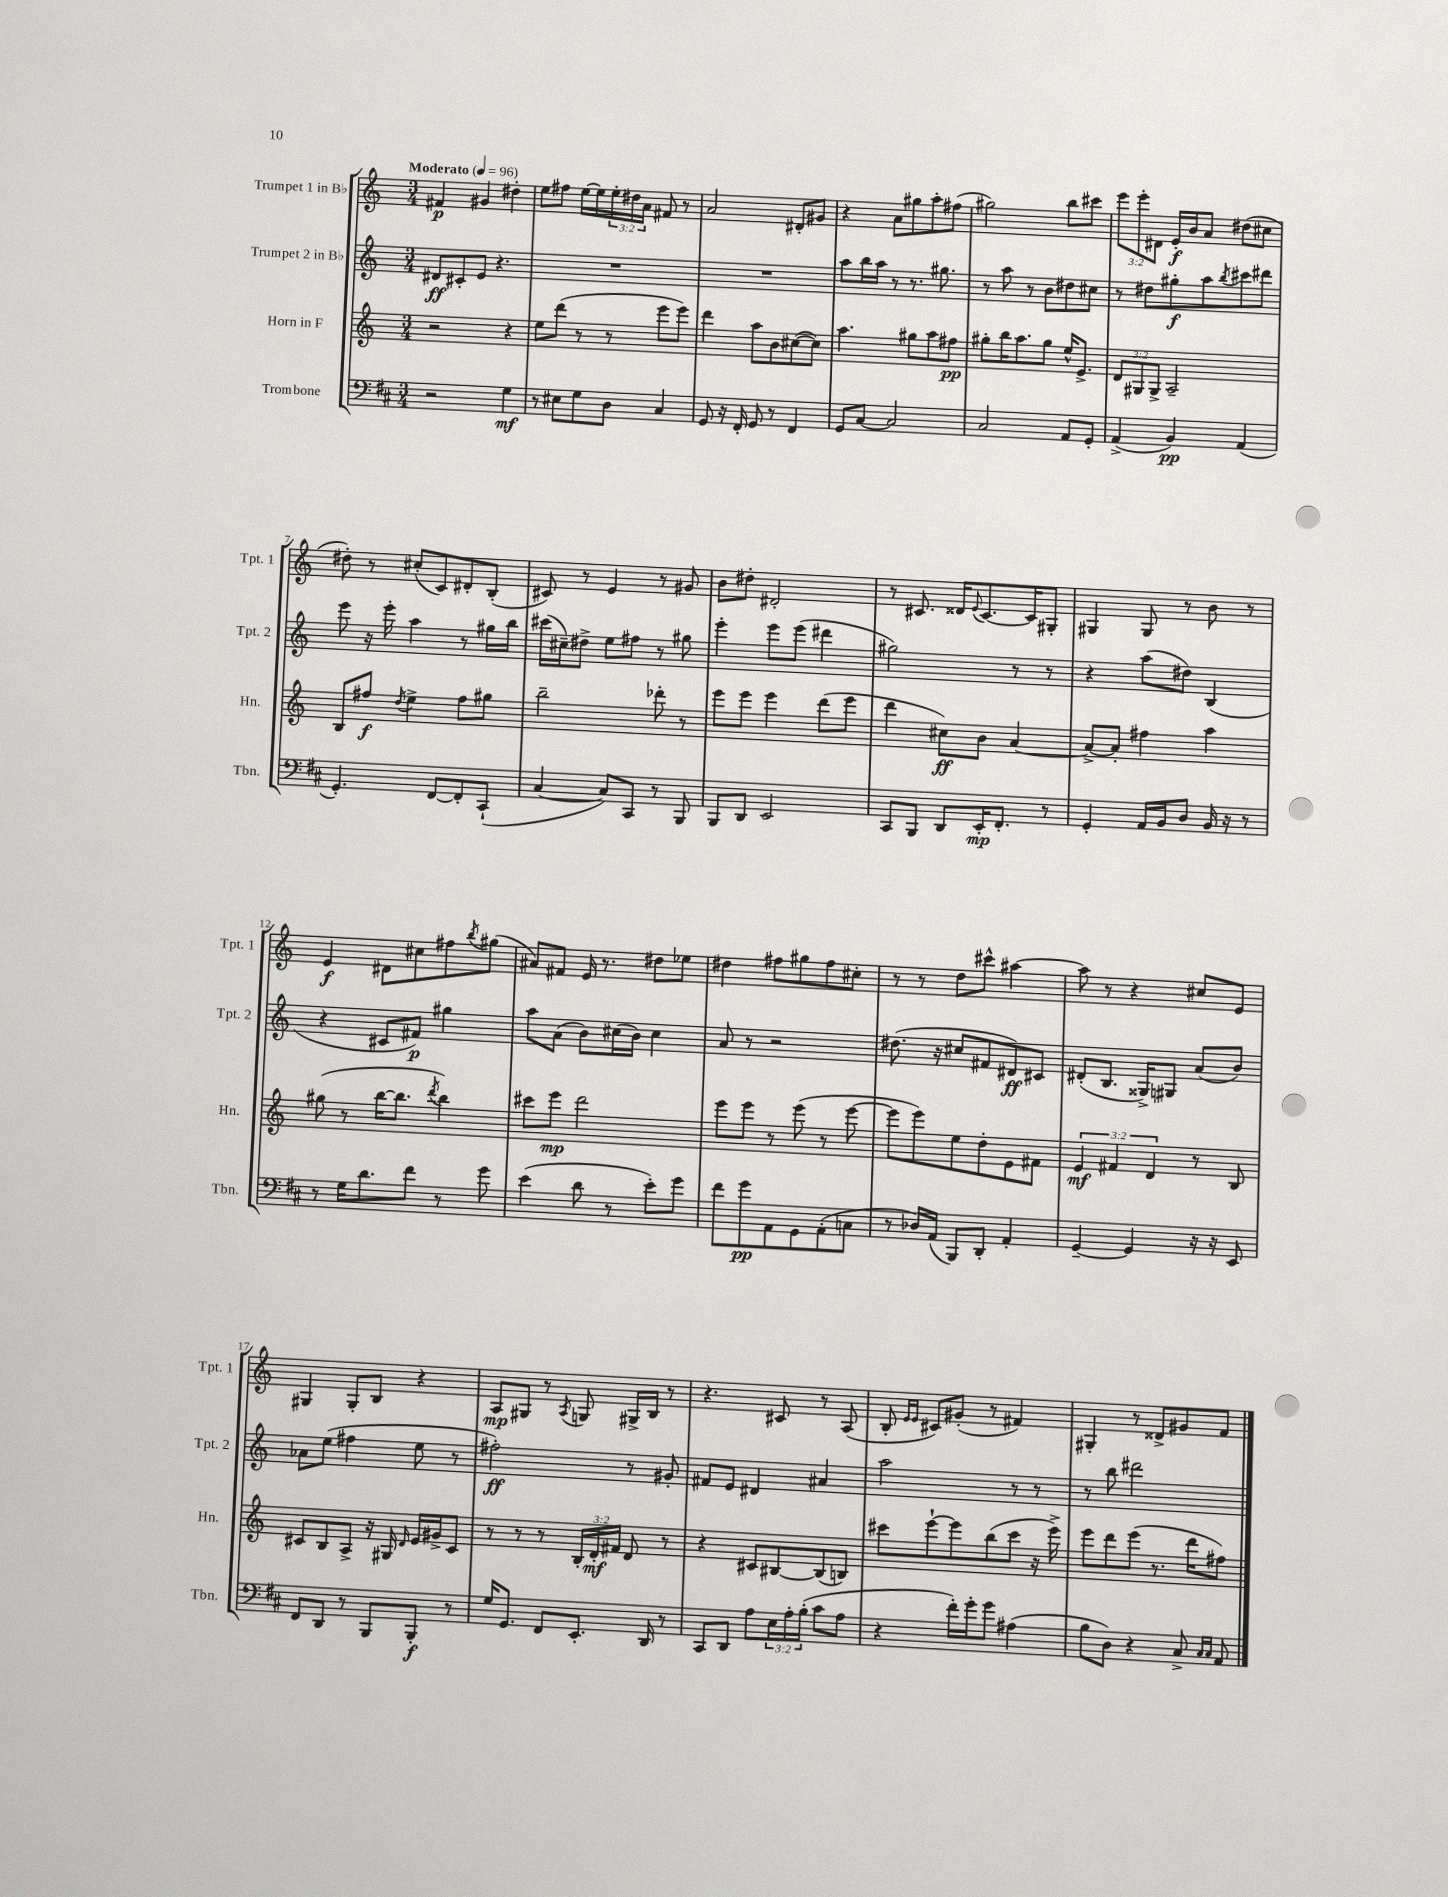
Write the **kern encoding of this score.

**kern	**kern	**kern	**kern
*staff4	*staff3	*staff2	*staff1
*clefF4	*clefG2	*clefG2	*clefG2
*k[f#c#]	*k[]	*k[]	*k[]
*M3/4	*M3/4	*M3/4	*M3/4
*MM96	*MM96	*MM96	*MM96
2r	2r	8d#	4f#
.	.	8c#'	.
.	.	8e	4g#
.	.	4.r	.
4G	4r	.	4dd#'
=	=	=	=
8r	8ee	2.r	8ee
8E#	(8ddd	.	8ff#
8G	8r	.	[16ee
.	.	.	16ee]
8D	8r	.	24ee'
.	.	.	24dd#
.	.	.	24a
4C#	8eee	.	8f#
.	8eee)	.	8r
=	=	=	=
8GG	4ddd	2.r	2a
16r	.	.	.
16FF#'	.	.	.
8GG	8aa	.	.
8r	8b	.	.
4FF#	([8cc#	.	8d#'
.	8cc#])	.	8g#
=	=	=	=
8GG	4.aa	8aa	4r
[8C#	.	16bb	.
.	.	16aa	.
2C#]	.	8r	8a
.	8gg#	8.r	8gg#
.	8aa	.	8aa'
.	.	8.gg#	.
.	8ff#	.	(8ff#
=	=	=	=
2C#	8gg#'	8r	2gg#)
.	16bb	8aa	.
.	8.aa	.	.
.	.	8r	.
.	8gg#	8b	.
8AA	16ee^^	8dd#	8bb
.	8.e^	.	.
8GG'	.	8cc#	8ccc#
=	=	=	=
(4AA^	12d	8r	12eee
.	12G#	.	12eee'
.	.	8dd#	.
.	12G#^	.	12d#
4BB)	2A~	8gg#'	16e'
.	.	.	16b
.	.	8aa	8a
.	.	8qbb	.
(4AA	.	8ccc#	(8dd#
.	.	8ddd#	8cc#
=	=	=	=
4.GG')	8B	8eee	8dd#')
.	8ff#	16r	8r
.	.	16eee'	.
.	8qdd	.	.
.	4ee^	4aa	(8cc#'
[8FF#	.	.	8c)
8FF#']	8ff#	8r	8d#'
(8CC#`	8gg#	16gg#	(8B'
.	.	16bb	.
=	=	=	=
[4C#	2bb~	(16ccc#	8c#)
.	.	16cc#~)	.
.	.	8dd#^	8r
8C#])	.	8ee	4e
8CC#	.	8ff#	.
8r	8ddd-'	8r	8r
8BBB	8r	8gg#	8g#
=	=	=	=
8BBB	8eee	4eee'	8b
8DD	8eee	.	8dd#'
2EE	4eee	8eee	2d#'
.	.	(8eee	.
.	(8ddd	4ddd#	.
.	8eee	.	.
=	=	=	=
8CC#	4ddd	2gg#)	8r
8BBB	.	.	8.c#
8DD	8cc#)	.	.
.	.	.	16d##
.	.	.	8qqe
16EE'	8b	.	[8.c#
8.FF#'	.	.	.
.	[4a	8r	.
.	.	.	16c#]
8r	.	8r	8G#'
=	=	=	=
4GG'	8a^_	4r	4G#
.	8a']	.	.
16AA	4ff#	(8aa	8G#
16BB	.	.	.
8D	.	8dd#)	8r
16BB	4aa	(4B	8b
16r	.	.	.
8r	.	.	8r
=	=	=	=
8r	(8gg#	4r	4e
16G	8r	.	.
8.d	.	.	.
.	[16bb	8c#	8d#
.	8.bb]	.	.
8f#	.	8f#)	8cc#
.	8qddd	.	.
8r	4bb)	4gg#	8ff#
.	.	.	8qbb
8g	.	.	(8gg#
=	=	=	=
(4e	8ccc#	8aa	8a#)
.	8eee	(8a	8f#
8d	2ddd	8b)	16e
.	.	.	8.r
8r	.	(16cc#	.
.	.	16b)	.
8e')	.	4cc#	8dd#
8g	.	.	8ee-
=	=	=	=
8f#	8eee	8a	4dd#
8g	8eee	8r	.
8AA	8r	2r	8ff#
8GG	(8eee	.	8gg#
(8AA'	8r	.	8ff#
8C	[8eee	.	8cc#'
=	=	=	=
8r	8eee]	(8.dd#	8r
16D-)	8eee)	.	8r
(16AA	.	16r	.
8BBB)	8ee	8cc#	8dd
8DD'	8dd'	8f#	8ccc#^^
4AA'	8e	8d#)	[4aa#
.	8f#	8c#	.
=	=	=	=
[4GG~	6e	(8d#'	8aa#]
.	.	8.B	8r
.	6f#	.	.
4GG]	.	.	4r
.	.	16G##^)	.
.	6d	.	.
.	.	8G#	.
16r	8r	(8a	8cc#
16r	.	.	.
8EE	8B	8b)	8e
=	=	=	=
8FF#	8c#	8a-	4G#
8DD	8B	(8ee	.
8r	8A^	4ff#	8G#'
8BBB	16r	.	8B
.	16G#	.	.
.	16qqd	.	.
8BBB'	16e	8ee	4r
.	16g#^	.	.
8r	8c#	8r	.
=	=	=	=
16G	8r	2ff#')	8A
8.GG	.	.	.
.	8r	.	8G#
8FF#	8r	.	8r
.	.	.	8qA
8.EE'	24B'	.	8G
.	24d'	.	.
.	24f#	.	.
.	8d	8r	16G#^
16DD	.	.	16B
8r	8r	8g#'	8r
=	=	=	=
8CC#	4r	8f#	4.r
8DD	.	8e	.
8A	8c#	4d#	.
24E	[8B#	.	8c#
24A'	.	.	.
(24B'	.	.	.
8c#	(8B#]	4a#	8r
8A	8B)	.	(8A
=	=	=	=
4r	8ccc#	2aa	8B'
.	.	.	16qqe
.	.	.	16qqe
.	[8eee`	.	8c#)
16f#')	8eee]	.	(8g#'
16g'	.	.	.
8g	(8bb	.	8r
(4A#	8ccc#	8r	4f#)
.	16r	8r	.
.	16eee^)	.	.
=	=	=	=
8B	8eee	8r	4G#'
8D)	8ddd	8bb	.
4r	(8eee	2ddd#	8r
.	8.r	.	8d##^
8C#^	.	.	8g#
.	16ddd	.	.
16qqC#	.	.	.
16qqC#	.	.	.
8AA	8ff#)	.	8f
==	==	==	==
*-	*-	*-	*-
